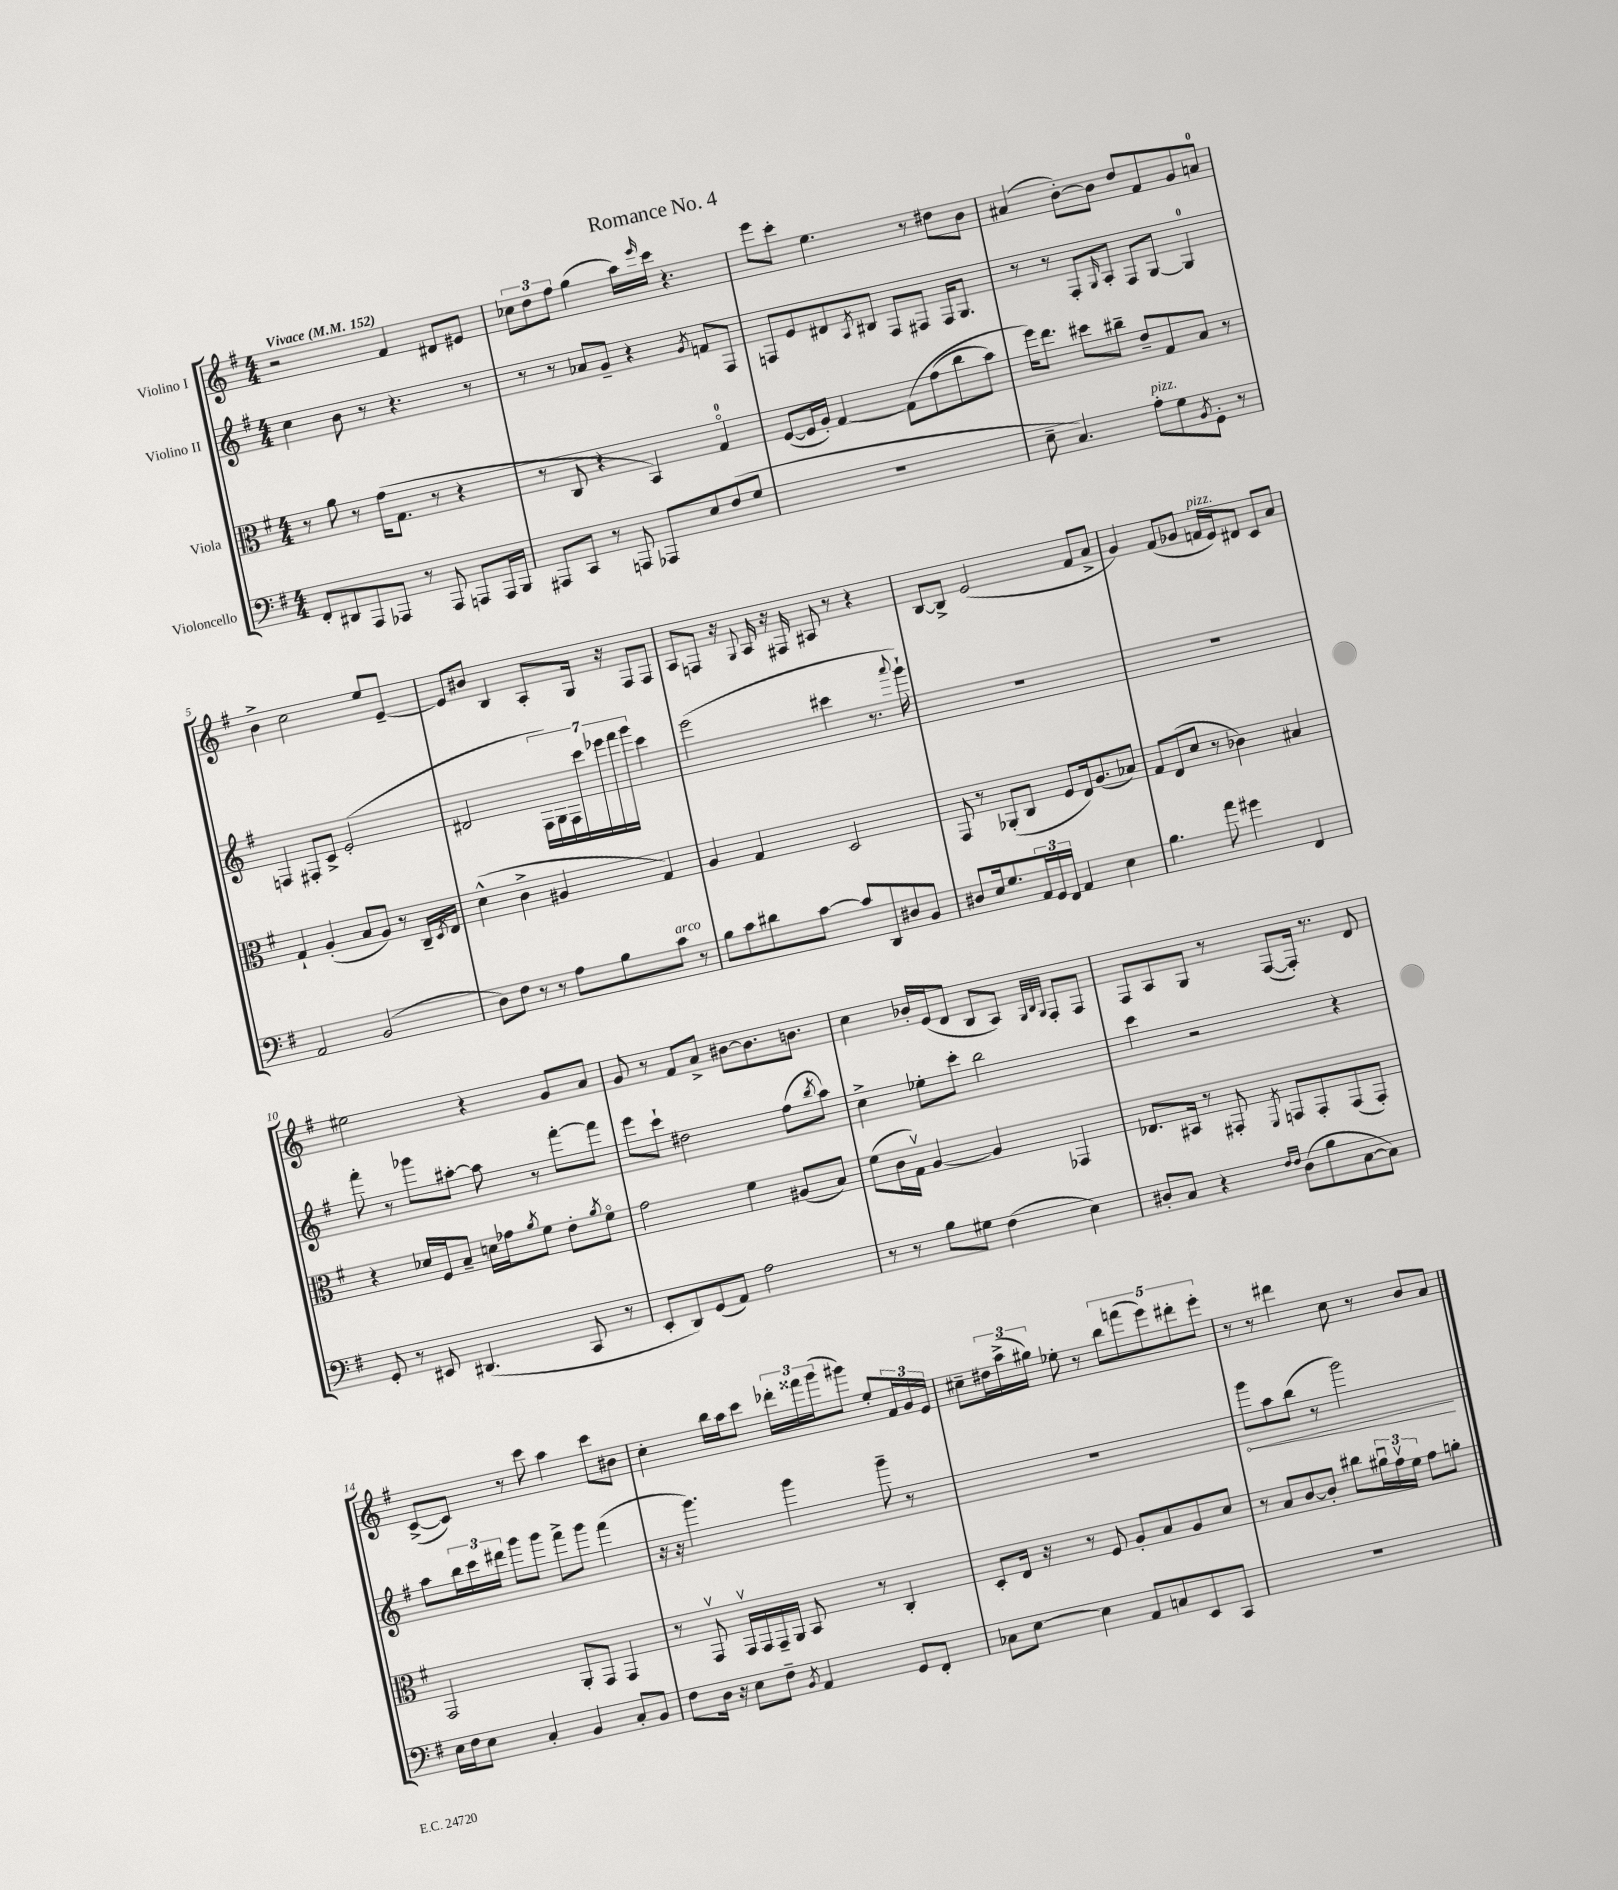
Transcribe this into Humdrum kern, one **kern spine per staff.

**kern	**kern	**kern	**dynam	**kern
*part4	*part3	*part2	*part2	*part1
*staff4	*staff3	*staff2	*staff2	*staff1
*I"Violoncello	*I"Viola	*I"Violino II	*	*I"Violino I
*clefF4	*clefC3	*clefG2	*	*clefG2
*k[f#]	*k[f#]	*k[f#]	*	*k[f#]
*M4/4	*M4/4	*M4/4	*	*M4/4
*MM152	*MM152	*MM152	*	*MM152
=1	=1	=1	=1	=1
!	!	!	!	!LO:TX:a:B:t=Vivace
8FF#'/L	8r	4cc\	.	2r
8DD#X/	8a\	.	.	.
8AAA/	8r	8b\	.	.
8AAA-X/J	(16g\KL	8r	.	.
.	8.G\J	.	.	.
8r	.	4.r	.	4f#/
8AAA-/	8r	.	.	.
8AAAn/L	4r	.	.	8d#X/L
16AAA/L	.	8r	.	8e#X/J
16BBB/JJ	.	.	.	.
=2	=2	=2	=2	=2
8AAA#X/L	8r	8r	.	12cc-X\L
.	.	.	.	12dd\
8CC/J	8C/	8r	.	.
.	.	.	.	12ff#\J
8r	4r	8a-X/L	.	(4gg\
8AAAn/	.	8g~/J	.	.
8AAA-X/L	4BB/)	4r	.	16aa\LL)
.	.	.	.	16qqeee/
.	.	.	.	16ccc\JJ
8E/	.	.	.	4.r
.	.	8qg/	.	.
(8F#/	4G/	8fn/L	.	.
8G/J	.	8F#/J	.	.
=3	=3	=3	=3	=3
1r	([8F#/L	8Fn/L	.	8eee\L
.	16F#/L]	8e/	.	8ccc'\J
.	16A'/JJ)	.	.	.
.	[4G/	8d#X/	.	4.ee\
.	.	8qA/	.	.
.	.	8B#X/J	.	.
.	(8G\L]	8F/L	.	.
.	(8g\	8F#X/J	.	8r
.	8cc\	16F#/KL	.	8dd#X\L
.	.	8.G/J	.	.
.	8b\J)	.	.	8b\J
=4	=4	=4	=4	=4
8E~\	16ff#\KL)	8r	.	(4a#X/
.	8.ee\J	.	.	.
4.C/)	.	8r	.	.
.	8dd#X\L	8F#'/L	.	[8b'\L)
.	.	16qqG/	.	.
.	8cc#X~\J	8A'/J	.	8b\J]
!LO:TX:a:i:t=pizz.	!	!	!	!
8A'\L	8e~/L	8F#/L	.	8dd/L
8G\	8G/	[8G/J	.	8f#/
8qBB/	.	.	.	.
8GG'\J	8B/J	4G/]	.	8g/
8r	8r	.	.	8an/J
!!LO:LB:g=z
=5	=5	=5	=5	=5
2AA/	4G`/	4Fn/	.	4b^\
.	(4A'/	8F#X'/L	.	2cc\
.	.	8c^/J	.	.
(2BB/	8B/L	(2e'/	.	.
.	8A/J)	.	.	.
.	8r	.	.	8ee/L
.	16C~/LL	.	.	[8e~/J
.	8qD/	.	.	.
.	16E/JJ	.	.	.
=6	=6	=6	=6	=6
8D\L)	(4d^^\	2d#X/	.	8e/L]
8F#\J	.	.	.	8b#X/J
8r	4c^\	.	.	4B/
8r	.	.	.	.
8A\L	4A#X/	28F#\LL	.	8A'/L
.	.	28G\)	.	.
.	.	28F#\	.	.
.	.	28ccc\	.	.
8B\	.	.	.	16G/Jk
.	.	28eee-X\	.	.
.	.	28fff#\	.	.
.	.	.	.	16r
.	.	28ggg\JJ	.	.
!LO:TX:a:i:t=arco	!	!	!	!
8c\J	4G/)	4ccc\	.	8F#/L
8r	.	.	.	8F#/J
=7	=7	=7	=7	=7
8B\L	4A/	(2eee\	.	8A/L
8c\	.	.	.	8Fn/J
8d#X\	4G/	.	.	16r
.	.	.	.	8qqG/
.	.	.	.	16A/
[8c\J	.	.	.	16r
.	.	.	.	16F#X/
8c/L]	2D/	4ccc#X\	.	8A#X/
8DD/	.	.	.	8r
8D#X/	.	8.r	.	4r
8BB/J	.	.	.	.
.	.	8qqaaa/	.	.
.	.	16ggg`\)	.	.
=8	=8	=8	=8	=8
8D#X/L	8GG/	1r	.	[8B/L
16E/k	8r	.	.	8B^/J]
8.G/	.	.	.	.
.	(8AA-X'/L	.	.	(2e/
24AA/L	8C/J	.	.	.
24GG/	.	.	.	.
24FF#/JJ	.	.	.	.
4AA/	8F#/L	.	.	.
.	16E/k)	.	.	.
.	(8.A/	.	.	.
4E\	.	.	.	8f#/L
.	8B-X/J)	.	.	8a^/J
=9	=9	=9	=9	=9
4.B\	8G/L	1r	.	4g/)
.	(8E/	.	.	.
.	8d/J	.	.	(8f#/L
8a\	8r	.	.	8g-X/J
!	!	!	!	!LO:TX:a:i:t=pizz.
4g#X\	4c-X\)	.	.	16fn/LL
.	.	.	.	16e/J)
.	.	.	.	8d#X/J
4FF#/	4B#X/	.	.	8c/L
.	.	.	.	8a/J
!!LO:LB:g=z
=10	=10	=10	=10	=10
8GG'/	4r	8fff#'\	.	2ee#X\
8r	.	8r	.	.
8EE#X/	16d-X/LL	8ggg-X\L	.	.
.	16F#/J	.	.	.
(4.DD#X/	8B~/J	[8aa#X'\J	.	.
.	16dn\LL	8aa#\]	.	4r
.	16g-X\J	.	.	.
.	8qa/	.	.	.
.	8f#\J	8r	.	.
8CC/	8e'\L	[8fff#'\L	.	8g/L
.	8qa/	.	.	.
8r	8f#\J	8fff#\J]	.	8a/J
=11	=11	=11	=11	=11
8EE'/L	2g\	8eee\L	.	8g/
8DD/)	.	8ccc`\J	.	8r
(8GG/	.	2dd#X\	.	8f#/L
8AA/J)	.	.	.	8a^/J
2A\	4f#\	.	.	[8b#X\L
.	.	.	.	8.b#\]
.	(8A#X/L	(8ff#\L	.	.
.	.	.	.	8.bn\J
.	.	8qbb/	.	.
.	8B/J)	8aa\J)	.	.
=12	=12	=12	=12	=12
8r	(8f#\L	4cc^\	.	4cc\
8r	16c\L	.	.	.
.	16Gv\JJ)	.	.	.
8B\L	[4A/	8ee-X'\L	.	16b-X'/LL
.	.	.	.	(16e/J
8G#X\J	.	8ccc'\J	.	8d/J
(4F#\	4A/]	2bb\	.	8B/L
.	.	.	.	8A/J)
.	.	.	.	32qqG/LLL
.	.	.	.	32qqB/
.	.	.	.	32qqG/JJJ
4E\)	4GG-X/	.	.	8F#'/L
.	.	.	.	8F#/J
=13	=13	=13	=13	=13
8D#X'/L	8.E-X/L	4ccc\	.	8F#/L
8C/J	.	.	.	8A/
.	16BB#X/Jk	.	.	.
4r	8r	2r	.	8G/J
.	8GG#X'/	.	.	8r
16qqF#/LL	.	.	.	.
16qqF#/JJ	8qFF#/	.	.	.
(8D#\L	8GGn/L	.	.	([8F#/L
8B\	8GG'/	.	.	16F#'/Jk])
.	.	.	.	8.r
[8C\	(8GG/	4r	.	.
8C\J])	8GG'/J)	.	.	8d/
!!LO:LB:g=z
=14	=14	=14	=14	=14
16E\LL	2GG/	8aa\L	.	([8c^/L
16F#\J	.	.	.	.
8E\J	.	24bb\L	.	8c/J])
.	.	24ccc\	.	.
.	.	24ddd#X\JJ	.	.
4C'/	.	8ggg\L	.	8r
.	.	8ggg\J	.	8ccc\
4BB/	8AA'/L	8fff#^\L	.	4aa\
.	8GG/J	8ggg\J	.	.
8C'/L	4GG/	(4fff#\	.	8ccc\L
8BB/J	.	.	.	8b#X\J
=15	=15	=15	=15	=15
8F#\L	8r	16r	.	4cc'\
.	.	16r	.	.
16D\Jk	8GGv/	4.ggg\)	.	.
16r	.	.	.	.
8E\L	16GGv/LL	.	.	16bb\LL
.	16GG/	.	.	16aa\J
8F#~\J	16GG~/	.	.	8ccc\J
.	16AA/JJ	.	.	.
8qBB/	.	.	.	.
4AA/	8BB/	4ggg\	.	24ddd-X'\LL
.	.	.	.	24fff##X\
.	.	.	.	(24ggg\J
.	8r	.	.	8ggg#X\J)
8GG/L	4C'/	8ggg~\	.	8ee'/L
8FF#'/J	.	8r	.	24f#/L
.	.	.	.	24g/
.	.	.	.	24e/JJ
=16	=16	=16	=16	=16
8C-X\L	8D'/L	1r	.	8cc#X~\L
[8E\J	16E/Jk	.	.	24dd#X\L
.	.	.	.	(24aa^\
.	16r	.	.	.
.	.	.	.	24gg#X\JJ)
4E\]	8r	.	.	8ee-X'\
.	8F#/	.	.	8r
8AA/L	8A'/L	.	.	10bb\L
.	.	.	.	(10fffn\
8Cn/	8B/	.	.	.
.	.	.	.	10eee\)
8EE/	8A/	.	.	.
.	.	.	.	10ddd#X'\
8CC/J	8d/J	.	.	.
.	.	.	.	10eee'\J
=17	=17	=17	=17	=17
!	!	!	!LO:HP:b	!
1r	8r	8ggg\L	<	8r
.	8B/L	8aa\	.	8r
.	[8c/	(8bb\J	.	4ddd#X\
.	8c'/J]	8r	.	.
.	8cc#X\L	2ggg\)	.	8cc\
.	24a#Xu\L	.	.	8r
.	24gv\	.	.	.
.	24f#\JJ	.	.	.
.	8g\L	.	.	8b/L
.	8an'\J	.	.	8a/J
.	.	.	[	.
==	==	==	==	==
*-	*-	*-	*-	*-
